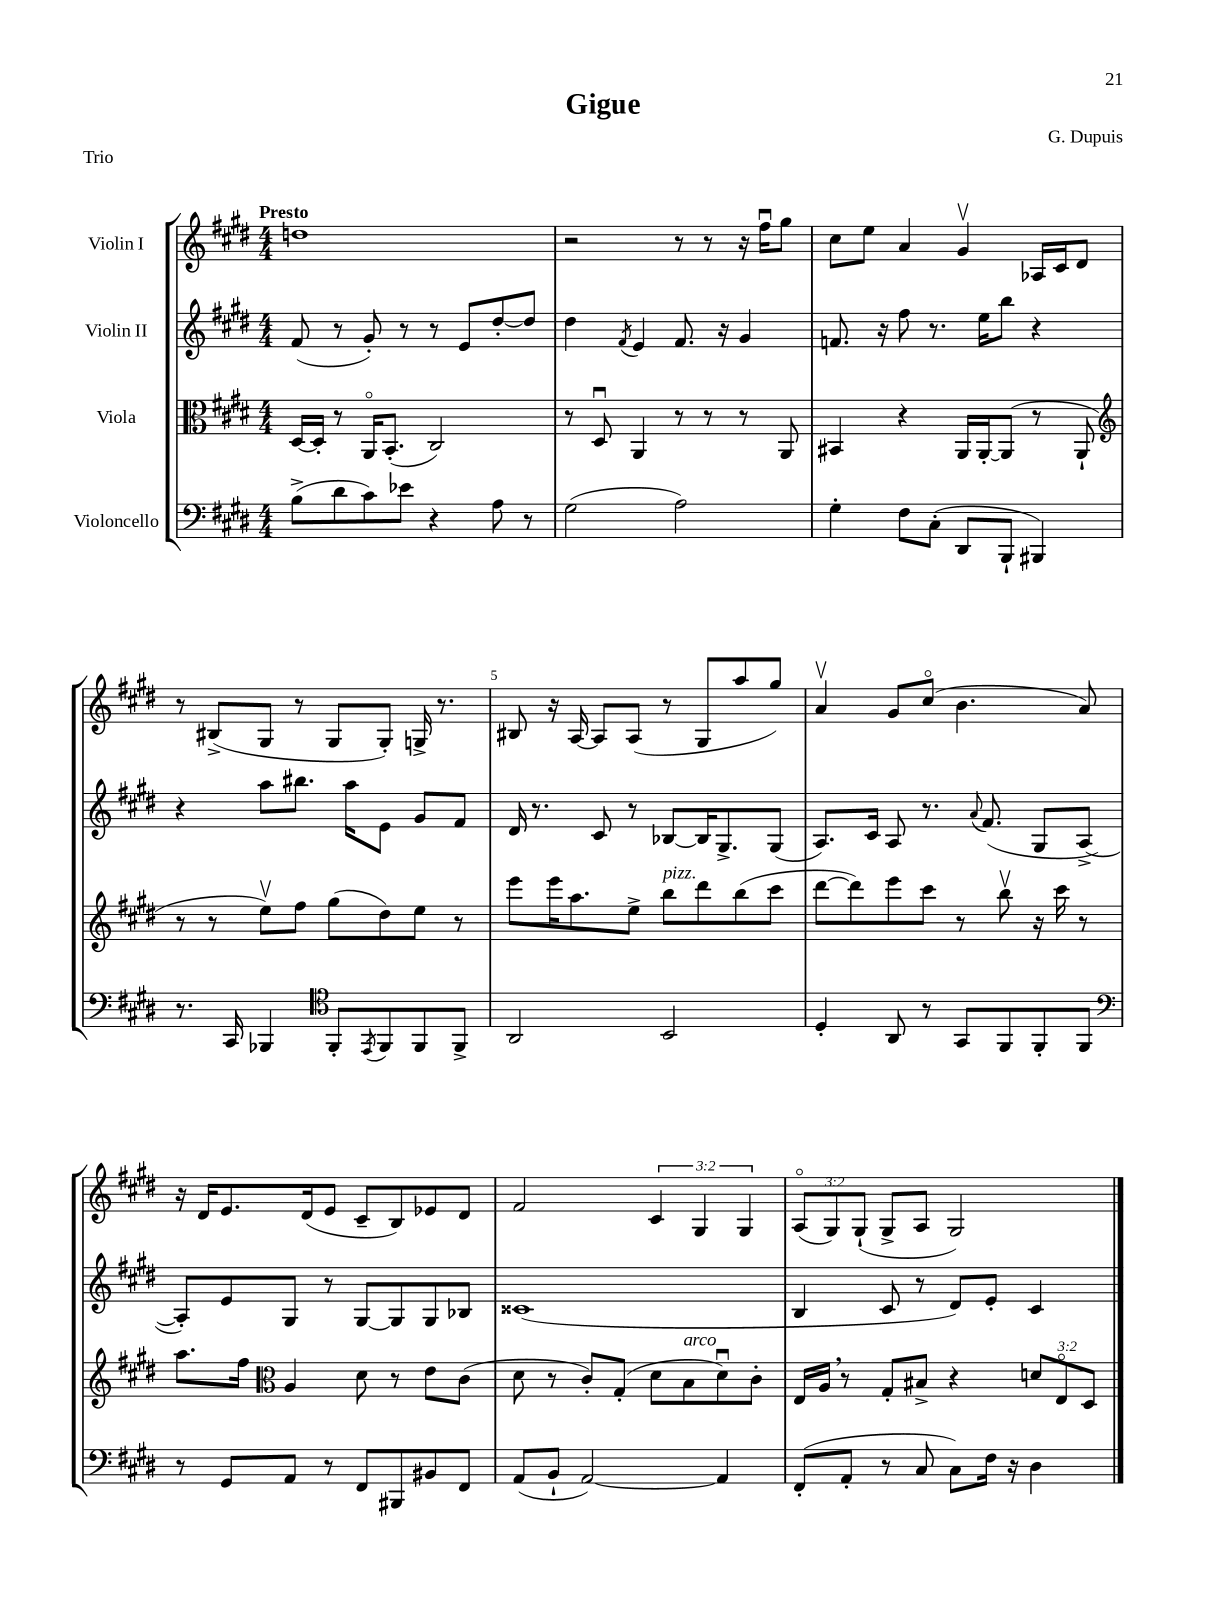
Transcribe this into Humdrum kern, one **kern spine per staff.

**kern	**kern	**kern	**kern
*staff4	*staff3	*staff2	*staff1
*clefF4	*clefC3	*clefG2	*clefG2
*k[f#c#g#d#]	*k[f#c#g#d#]	*k[f#c#g#d#]	*k[f#c#g#d#]
*M4/4	*M4/4	*M4/4	*M4/4
(8B^	[16D#	(8f#	1dd
.	16D#']	.	.
8d#	8r	8r	.
8c#)	16AAo	8g#')	.
.	(8.BB'	.	.
8e-	.	8r	.
4r	2C#)	8r	.
.	.	8e	.
8A	.	[8dd#'	.
8r	.	8dd#]	.
=	=	=	=
(2G#	8r	4dd#	2r
.	8D#u	.	.
.	.	8qf#	.
.	4AA	4e	.
2A)	8r	8.f#	8r
.	8r	.	8r
.	.	16r	.
.	8r	4g#	16r
.	.	.	16ff#u
.	8AA	.	8gg#
=	=	=	=
4G#'	4BB#	8.f	8cc#
.	.	.	8ee
.	.	16r	.
8F#	4r	8ff#	4a
(8C#'	.	8.r	.
8DD#	16AA	.	4g#v
.	[16AA'	16ee	.
8BBB`	(8AA]	8bb	.
4BBB#)	8r	4r	16A-
.	.	.	16c#
.	8AA`	.	8d#
=	=	=	=
*	*clefG2	*	*
8.r	8r	4r	8r
.	8r	.	(8B#^
16CC#	.	.	.
4BBB-	8eev)	8aa	8G#
.	8ff#	8.bb#	8r
*clefC4	*	*	*
8FF#'	(8gg#	.	8G#
.	.	16aa	.
8qEE	.	.	.
8FF#	8dd#)	8e	8G#')
8FF#	8ee	8g#	16G^
.	.	.	8.r
8FF#^	8r	8f#	.
=	=	=	=
2AA	8eee	16d#	8B#
.	.	8.r	.
.	16eee	.	16r
.	8.aa	.	[16A
.	.	8c#	8A]
.	8ee^	8r	(8A
2BB	8bb	[8B-	8r
.	8ddd#	16B-]	8G#
.	.	8.G#^	.
.	(8bb	.	8aa
.	8ccc#	(8G#	8gg#)
=	=	=	=
4D#'	[8ddd#	8.A)	4av
.	8ddd#])	.	.
.	.	16c#	.
8AA	8eee	8A	8g#
8r	8ccc#	8.r	(8cc#o
8GG#	8r	.	4.b
.	.	8qqa	.
.	.	(8.f#	.
8FF#	8bbv	.	.
8FF#'	16r	8G#	.
.	16ccc#	.	.
8FF#	8r	[8A^	8a)
=	=	=	=
*clefF4	*	*	*
8r	8.aa	8A'])	16r
.	.	.	16d#
8GG#	.	8e	8.e
.	16ff#	.	.
*	*clefC3	*	*
8AA	4A	8G#	.
.	.	.	(16d#
8r	.	8r	8e
8FF#	8d#	[8G#	8c#~
8BBB#	8r	8G#]	8B)
8BB#	8e	8G#	8e-
8FF#	(8c#	8B-	8d#
=	=	=	=
(8AA	8d#	(1c##	2f#
8BB`	8r	.	.
[2AA)	8c#')	.	.
.	(8G#'	.	.
.	8d#	.	6c#
.	8B	.	.
.	.	.	6G#
4AA]	8d#u)	.	.
.	.	.	6G#
.	8c#'	.	.
=	=	=	=
(8FF#'	16E	4B	(12Ao
.	16A	.	.
.	.	.	12G#)
8AA'	8r	.	.
.	.	.	(12G#`
8r	8G#'	8c#	8G#^
8C#	8B#^	8r	8A
8C#)	4r	8d#)	2G#)
16F#	.	8e'	.
16r	.	.	.
4D#	12d	4c#	.
.	12Eo	.	.
.	12D#	.	.
==	==	==	==
*-	*-	*-	*-
